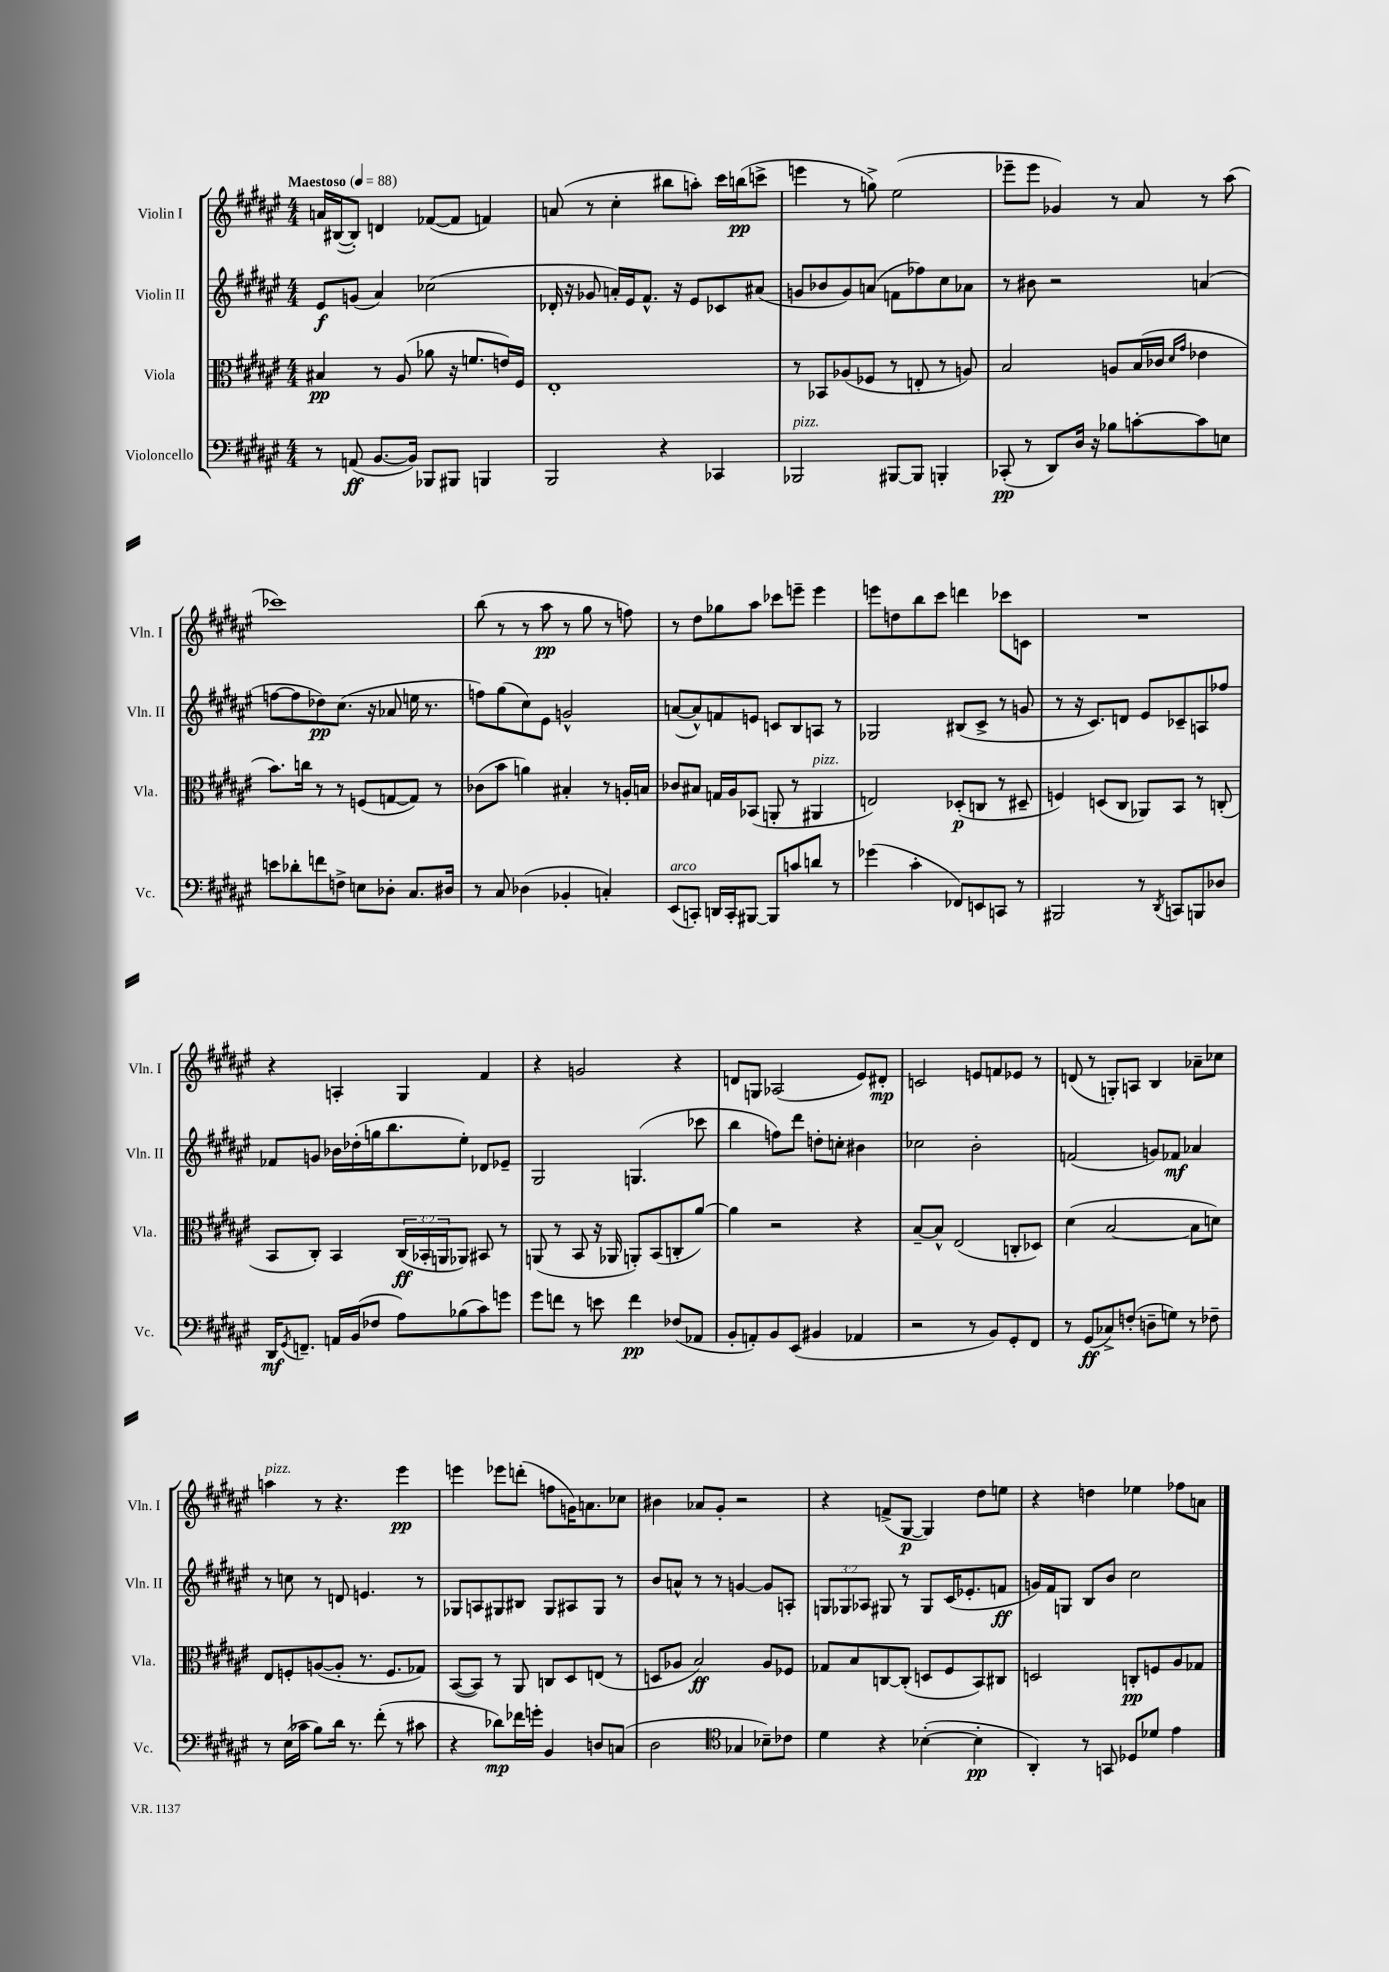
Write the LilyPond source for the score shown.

<<
\new StaffGroup <<
\new Staff = "s0" \with { instrumentName = "Violin I" shortInstrumentName = "Vln. I" } {
    \clef treble \key fis \major \numericTimeSignature \time 4/4 \tempo "Maestoso" 4 = 88
    a'16 bis16~( bis8-.) d'4 fes'8~( fes'8 f'4) |
    a'8( r8 cis''4-. bis''8 a''8-.) cis'''16 b''16\pp( c'''8-> |
    e'''4 r8 g''8->) eis''2( |
    ees'''8-- ees'''8 ges'4) r8 ais'8 r8 ais''8( |
    ces'''1) |
    b''8( r8 r8 ais''8\pp r8 gis''8 r8 f''8) |
    r8 dis''8 ges''8 ais''8 ces'''8 e'''8-- e'''4 |
    e'''8 d''8 b''8 cis'''8 d'''4 ces'''8 c'8 |
    R1 |
    r4 a4-. gis4 fis'4 |
    r4 g'2 r4 |
    d'8 g8 aes2( eis'8) dis'8-.\mp |
    c'2 e'8 f'8 ees'8 r8 |
    d'8( r8 g8-.) a8 b4 aes'8-- ces''8 |
    a''4^\markup { \italic "pizz." } r8 r4. eis'''4\pp |
    e'''4 ees'''8 d'''8-.( f''8 g'16) a'8. ces''8 |
    bis'4 aes'8 gis'8-. r2 |
    r4 f'8->( gis8~\p gis4) dis''8 e''8 |
    r4 d''4 ees''4 fes''8 a'8 \bar "|." |
}
\new Staff = "s1" \with { instrumentName = "Violin II" shortInstrumentName = "Vln. II" } {
    \clef treble \key fis \major \numericTimeSignature \time 4/4 \override Staff.TupletNumber.text = #tuplet-number::calc-fraction-text
    eis'8\f g'8( ais'4) ces''2( |
    des'16-. r16 ges'8 a'16-.) eis'16 fis'8.-^ r16 eis'8 ces'8 ais'8( |
    g'8 bes'8 g'8) a'8( f'8 fes''8) cis''8 aes'8 |
    r8 bis'8 r2 a'4( |
    f''8~ f''8 des''8\pp) cis''8.( r16 aes'8 e''16 r8. |
    f''8) gis''8( cis''8) eis'8 g'2-^ |
    a'8~( a'8-^) f'8 e'8 c'8 b8 a8 r8 |
    ges2 bis8( cis'8-> r8 g'8 |
    r8 r16 cis'8.) d'8 eis'8 ces'8-- a8 fes''8 |
    fes'8 g'8 bes'16 des''16-.( g''16 b''8. eis''8-.) des'8 ees'8-- |
    gis2 g4.( ces'''8 |
    b''4 f''8) dis'''8 d''8-. c''8-. bis'4 |
    ces''2 b'2-. |
    f'2( g'8) fes'8\mf aes'4 |
    r8 c''8 r8 d'8 e'4. r8 |
    ges8 a8 gis8 bis8 gis8 ais8 gis8 r8 |
    b'8 a'8-^ r8 r8 g'4~ g'8 a8-. |
    \tuplet 3/2 { g8 ges8 aes8 } gis8 r8 gis8 cis'16( ees'8.-. f'8\ff |
    g'16) fis'16 g8 b8 b'8 cis''2 \bar "|." |
}
\new Staff = "s2" \with { instrumentName = "Viola" shortInstrumentName = "Vla." } {
    \clef alto \key fis \major \numericTimeSignature \time 4/4 \override Staff.TupletNumber.text = #tuplet-number::calc-fraction-text
    bis4\pp r8 ais8( aes'8 r16 f'8. e'16) fis16 |
    eis1-. |
    r8 bes,8 aes8( fes8 r8 e8-. r8 a8) |
    b2 a8 b16( ces'16 \grace { dis'16 gis'16 } ees'4 |
    b'8.) c''16 r8 r8 f8( g8~ g8) r8 |
    ces'8( b'8 a'4) bis4-. r8 a16-. b16 |
    ces'8 bis8 g16 ais16 bes,8( a,8-. r8 ais,4^\markup { \italic "pizz." } |
    e2) des8-.\p( c8 r8 dis8-- |
    f4) d8( cis8 aes,8) b,8 r8 c8-.( |
    b,8 cis8-.) b,4 \tuplet 3/2 { cis16\ff( bes,16-. a,16 } aes,8) bis,8 r8 |
    a,8( r8 b,8 r16 aes,16 a,8-.) b,8( c8-. ais'8~) |
    ais'4 r2 r4 |
    b8~-- b8-^ eis2( c8-. des8) |
    dis'4( b2~ b8 d'8) |
    eis8 f8-. a8~( a8-. r8. f8. ges8) |
    b,8~( b,8) r8 ais,8 c8 dis8 e8( r8 |
    d8 aes8 b2\ff) aes8 fes8 |
    ges8 b8 c8~ c8-.( d8 fis8 b,8) cis8 |
    d2 c8-.\pp f8 ais8 ges8 \bar "|." |
}
\new Staff = "s3" \with { instrumentName = "Violoncello" shortInstrumentName = "Vc." } {
    \clef bass \key fis \major \numericTimeSignature \time 4/4
    r8 a,8\ff( b,8.~ b,16) bes,,8 bis,,8 b,,4 |
    b,,2 r4 ces,4 |
    bes,,2^\markup { \italic "pizz." } bis,,8~ bis,,8 b,,4-. |
    ces,8-.\pp( r8 dis,8) dis16 r16 bes8 c'8~-. c'8 e8 |
    e'8 des'8-. f'8 f8-> e8 des8-. cis8. dis16 |
    r8 cis8 des4( bes,4-. c4-.) |
    eis,8^\markup { \italic "arco" }( c,8-.) d,16 c,16-. bis,,8~ bis,,8 c'8 d'8 r8 |
    ges'4( cis'4-. fes,8) e,8 c,8 r8 |
    bis,,2 r8 \acciaccatura { dis,8 } c,8 b,,8 des8 |
    dis,16\mf \acciaccatura { gis,8 } f,8.-- a,16 b,16( fes8 ais8) bes8( cis'8) g'8 |
    gis'8 f'8 r8 e'8 f'4\pp fes8( aes,8 |
    b,8-. a,8-.) b,8 eis,8( bis,4 aes,4 |
    r2 r8 b,8) gis,8-. fis,8 |
    r8 gis,8\ff( ces8->) f8-.( d8-- g8) r8 fes8-- |
    r8 eis16( ces'16 b8) dis'16 r8. fis'8-.( r8 cis'8 |
    r4 des'8\mp) fes'16 g'16-. b,4 d8 c8( |
    dis2 \clef tenor ges4 bes8--) ces'8 |
    dis'4 r4 bes4~-.( bes4-.\pp |
    ais,4-.) r8 g,8 des8 des'8 eis'4 \bar "|." |
}
>>
>>
\layout { \context { \Score \remove "Bar_number_engraver" } }
